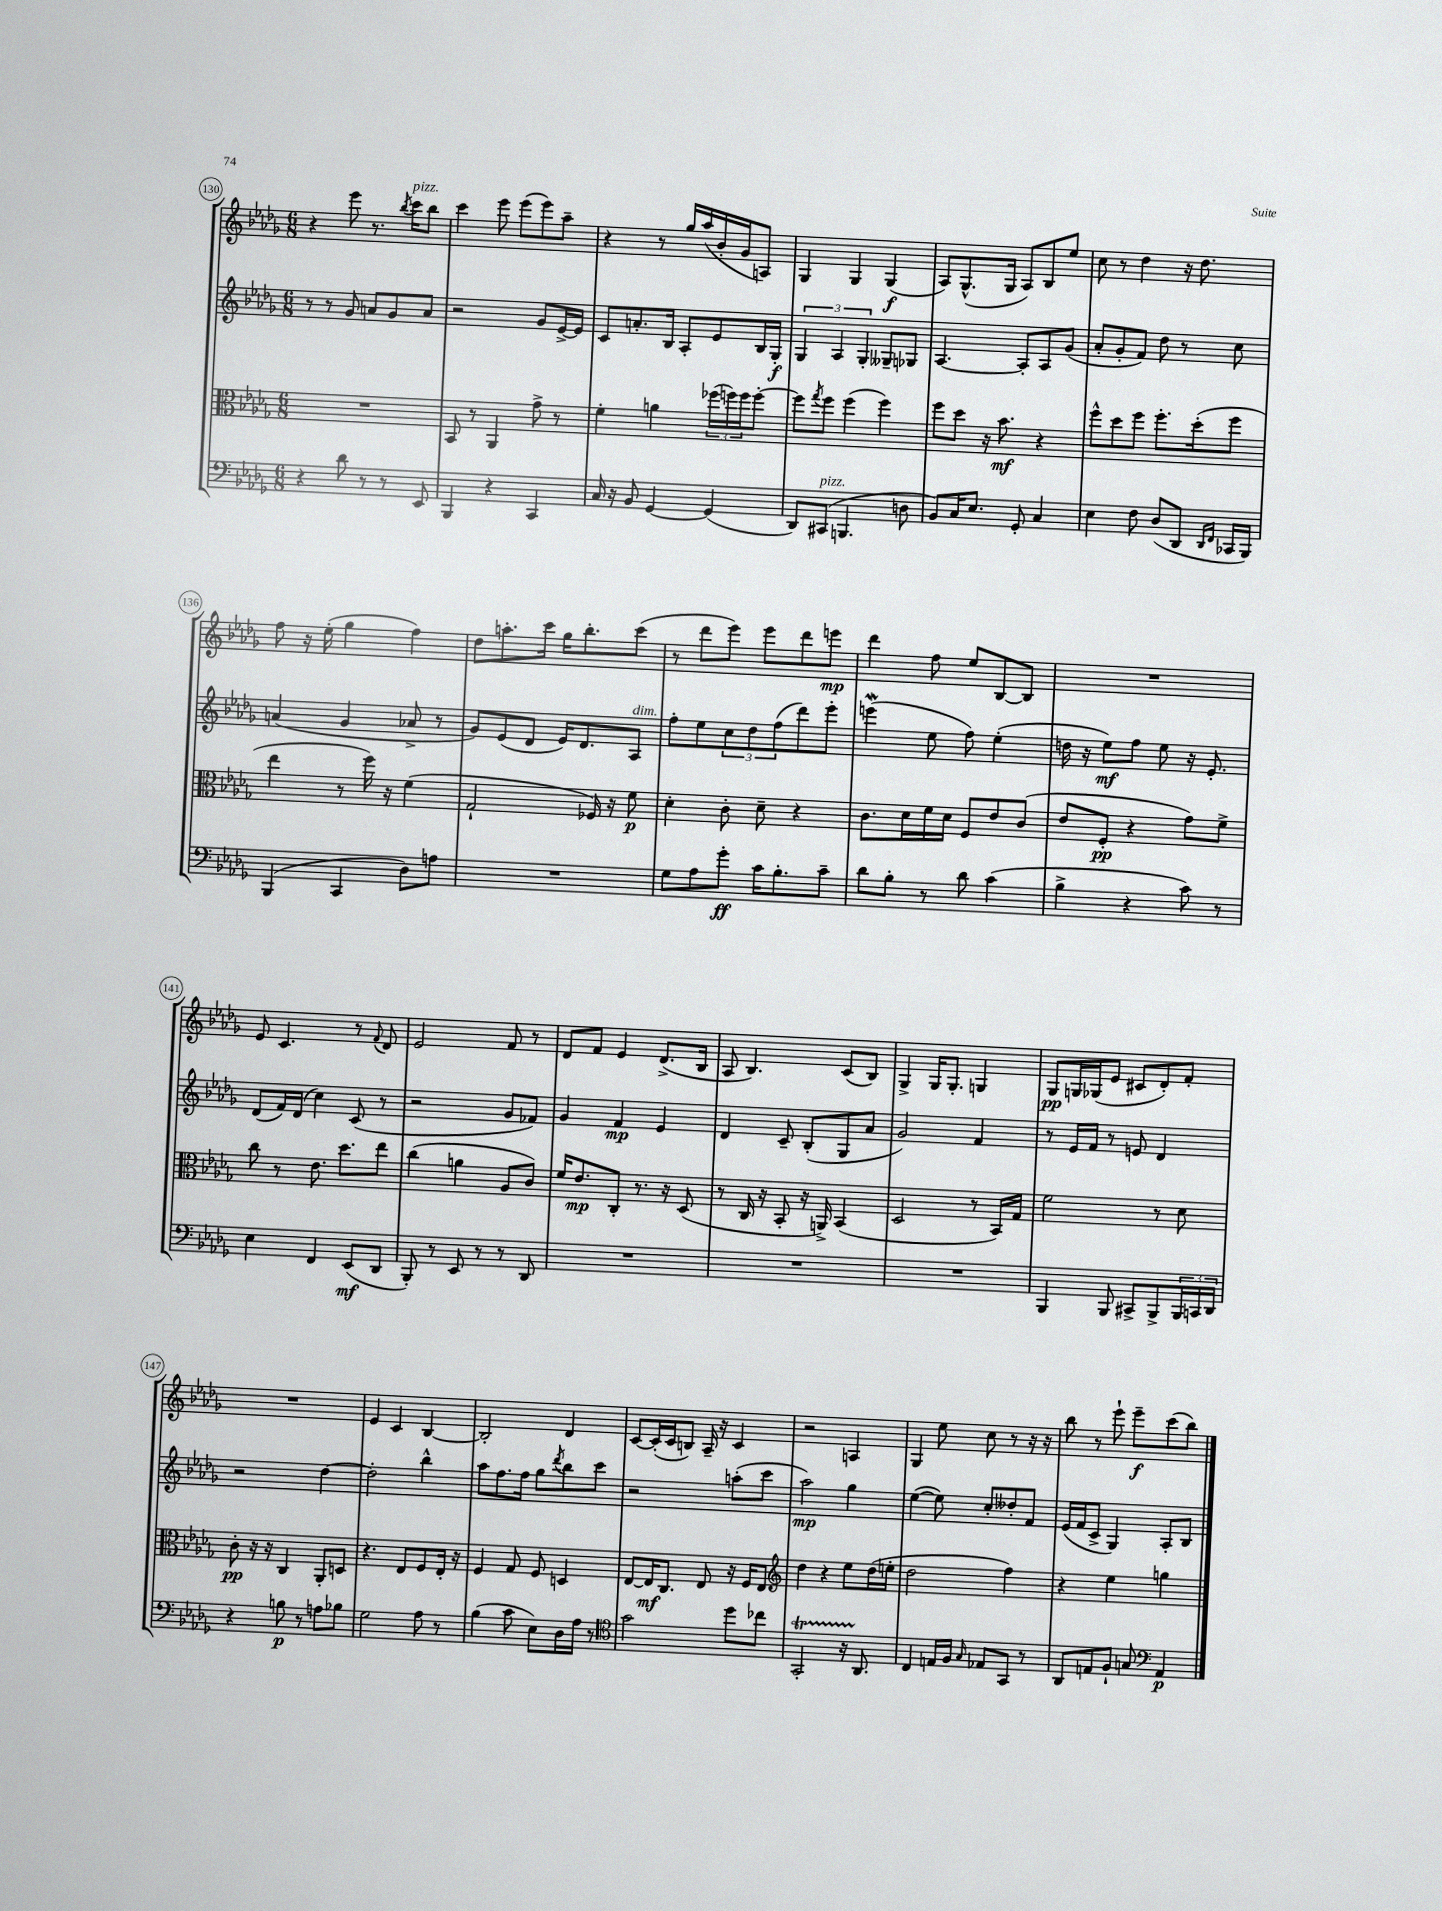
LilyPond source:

<<
\new StaffGroup <<
\new Staff = "s0" {
    \clef treble \key des \major \numericTimeSignature \time 6/8
    r4 ees'''8 r8. \acciaccatura { bes''8 } c'''16^\markup { \italic "pizz." } bes''8 |
    c'''4 ees'''8 ees'''8( ees'''8) aes''8-- |
    r4 r8 ges''16 aes''16( bes'16-. ges'16 a8) |
    ges4 ges4 ges4\f( |
    aes8) ges8.-^( ges16 aes8) bes8 ees''8 |
    c''8 r8 des''4 r16 des''8. |
    f''8 r16 ees''16-.( ges''4 f''4) |
    des''8 a''8.-. c'''16 ges''16 bes''8.-. c'''8( |
    r8 des'''8 ees'''8) ees'''8 des'''8 e'''8\mp |
    des'''4 f''8 ees''8 bes8~ bes8 |
    R2. |
    ees'8 c'4. r8 \appoggiatura { f'8 } des'8 |
    ees'2 f'8 r8 |
    des'8 f'8 ees'4 des'8.->( bes16 |
    aes8 bes4.) c'8( bes8) |
    ges4-> ges16 ges8.-. g4 |
    ges8\pp g16 ges16( ees'8 cis'8 des'8-.) f'8-. |
    R2. |
    ees'4 c'4 bes4~ |
    bes2-. des'4 |
    c'8~ c'16-.( c'16 b8) aes16-- r16 c'4 |
    r2 a4 |
    ges4 ees''8 c''8 r8 r16 r16 |
    bes''8 r8 ees'''8-! ees'''8--\f c'''8( bes''8) \bar "|." |
}
\new Staff = "s1" {
    \clef treble \key des \major \numericTimeSignature \time 6/8
    r8 r8 ges'8 a'8 ges'8 a'8 |
    r2 ges'8 ees'16~-> ees'16 |
    c'8 a'8.-. bes16 aes8-. ees'8 bes16 ges16-.\f |
    \tuplet 3/2 { ges4 aes4 ges4-. } geses8-- ges8 |
    aes4.~ aes8-. aes8 ges'8( |
    aes'8-. ges'8-. f'8) des''8 r8 c''8 |
    a'4( ges'4 aes'8-> r8 |
    ges'8) ees'8( des'8 ees'16) des'8. aes8^\markup { \italic "dim." } |
    f''8-. ees''8 \tuplet 3/2 { c''8 des''8 f''8( } des'''8) ees'''8-. |
    e'''4\mordent( ees''8 f''8) ees''4-.( |
    d''16 r16 ees''8\mf) f''8 ees''8 r16 ees'8.-. |
    des'8( f'16) des'16( c''4) c'8( r8 |
    r2 ges'8 fes'8) |
    ges'4 f'4\mp ees'4 |
    des'4 c'8-- bes8-.( ges8 aes'8 |
    ges'2) f'4 |
    r8 ees'16 f'16 r8 e'8 des'4 |
    r2 des''4~ |
    des''2-. bes''4-^ |
    aes''8 f''8. f''16 ges''8 \acciaccatura { des'''8 } bes''8 c'''8 |
    r2 a''8-.( c'''8 |
    aes''2\mp) ges''4 |
    ees''4~( ees''8) c''8-. deses''8-. f'8 |
    ees'16( f'16 c'8-> ges4) aes8-. bes8 \bar "|." |
}
\new Staff = "s2" {
    \clef alto \key des \major \numericTimeSignature \time 6/8
    R2. |
    bes,8 r8 aes,4 ges'8-> r8 |
    f'4-. a'4 \tuplet 3/2 { fes''16( f''16) f''16 } f''8~-. |
    f''8 \acciaccatura { ges''8 } f''8 f''4( f''4) |
    f''8 des''8 r16 bes'8.\mf r4 |
    f''8-^ des''8 f''8 f''8.-. des''16-.( f''8 |
    ees''4 r8 f''16) r16 f'4( |
    ges2-! fes16) r16 f'8\p |
    des'4-. c'8-. des'8-- r4 |
    c'8. des'16 f'16 des'16 f8 ees'8 c'8( |
    ees'8 f8-.\pp r4 ges'8) f'8-> |
    c''8 r8 ees'8. des''8. ees''8 |
    c''4( a'4 aes8 c'8) |
    f'16 ees'8.\mp c8-. r8. r16 des8( |
    r8 c16 r16 bes,8-. r16 a,16->) bes,4( |
    des2 r8 bes,16) ges16 |
    f'2 r8 des'8 |
    c'8-.\pp r16 r16 c4 aes,8-. d8 |
    r4. ees8 f8 ees16-. r16 |
    f4 ges8 f8 d4 |
    ees8~ ees16\mf c8. ees8 r16 f16 ees8 |
    \clef treble des''4 r4 ees''8 des''16( e''16-. |
    des''2 f''4) |
    r4 ees''4 g''4 \bar "|." |
}
\new Staff = "s3" {
    \clef bass \key des \major \numericTimeSignature \time 6/8
    r4 des'8 r8 r8 ees,8 |
    bes,,4 r4 c,4 |
    c16 r16 bes,8 ges,4~ ges,4( |
    des,8) cis,8^\markup { \italic "pizz." }( b,,4. d8 |
    bes,8) c16 ees8. ges,8-. c4 |
    ees4 f8 des8( des,8 \grace { des,16 f,16 } ces,16 bes,,16) |
    bes,,4( c,4 des8) a8 |
    R2. |
    ges8 aes8 ges'8-.\ff c'16 bes8.-. c'8-- |
    des'8 bes8-. r8 des'8 c'4( |
    bes4-> r4 c'8) r8 |
    ees4 f,4 ees,8\mf( des,8 |
    bes,,8-.) r8 ees,8 r8 r8 des,8 |
    R2. |
    R2. |
    R2. |
    bes,,4 bes,,8 cis,8-> bes,,8-> \tuplet 3/2 { bes,,16 c,16 des,16 } |
    r4 b8\p r8 a8 bes8 |
    ges2 aes8 r8 |
    bes4( c'8 ees8) des16 aes16 r8 |
    \clef tenor ges'2 des''8 ces''8 |
    ges,2-.\startTrillSpan r16 aes,8.\stopTrillSpan |
    c4 e16 f16 \grace { ges16 } ees8 ges,8 r8 |
    aes,8 e8 f8-! g8 \clef bass aes,4\p \bar "|." |
}
>>
>>
\layout { \context { \Score currentBarNumber = #130 \override BarNumber.stencil = #(make-stencil-circler 0.1 0.3 ly:text-interface::print) } }
